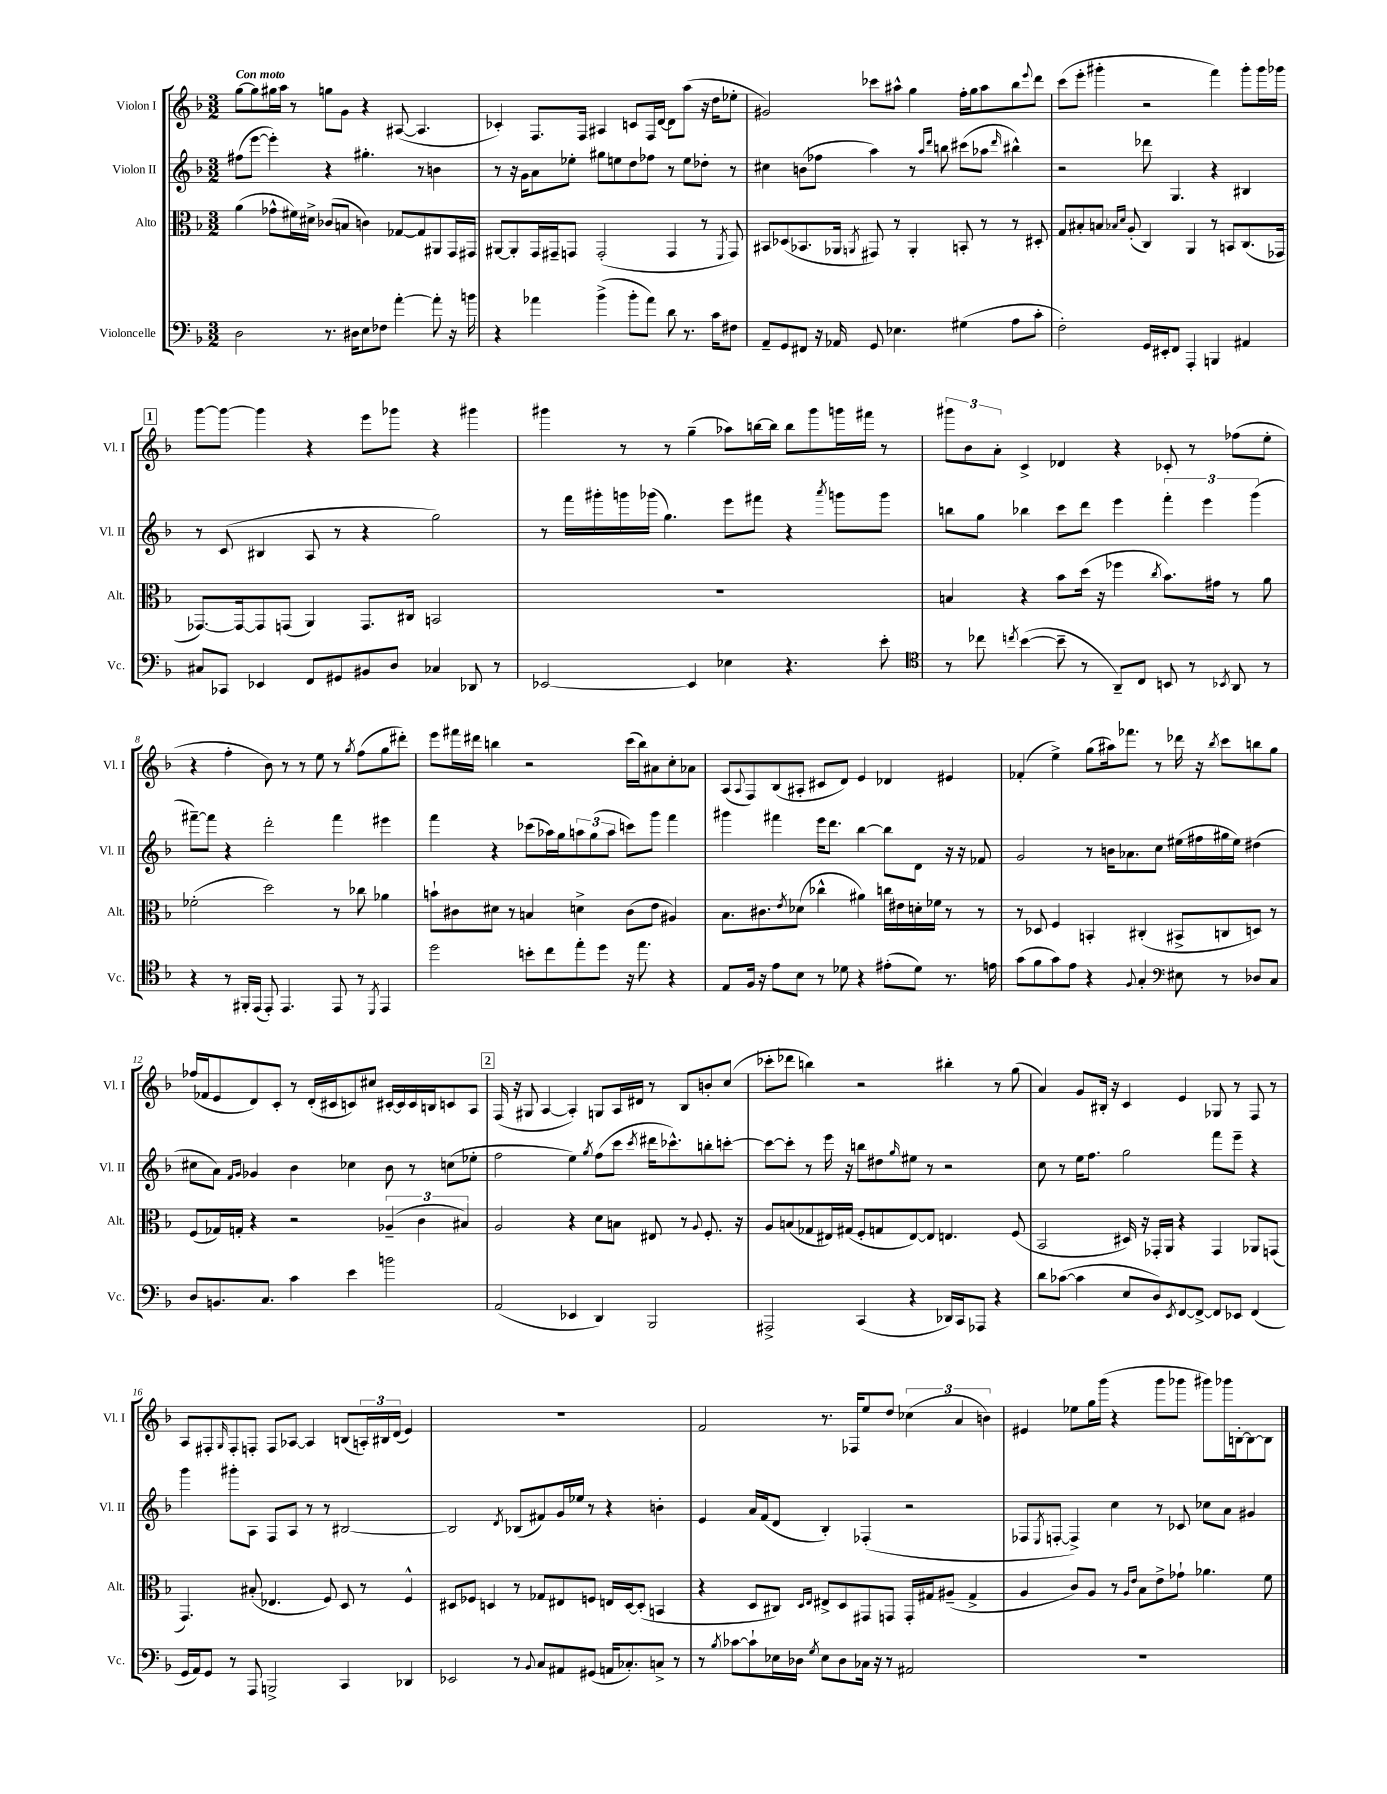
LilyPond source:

<<
\new StaffGroup <<
\new Staff = "s0" \with { instrumentName = "Violon I" shortInstrumentName = "Vl. I" } {
    \clef treble \key f \major \numericTimeSignature \time 3/2 \tempo "Con moto"
    g''8~ g''8 gis''16 a''16 r8 g''8 g'8 r4 ais8~( ais4. |
    ces'4-.) f8. f16 ais4 c'8 f16 d'16~ d'8 a''8( r16 d''16 ees''8-. |
    gis'2) ces'''8 ais''8-^ g''4 f''16-. g''16 ais''8 bes''8 \appoggiatura { e'''8 } d'''8 |
    c'''8( e'''8-. gis'''4-. r2 f'''4) gis'''8-. gis'''16 ges'''16 |
    \mark \markup { \box "1" } g'''8~ g'''8~ g'''4 r4 e'''8 ges'''8 r4 gis'''4 |
    gis'''4 r8 r8 g''4--( aes''8) b''16~ b''16 b''8 gis'''8 g'''16 fis'''16 r8 |
    \tuplet 3/2 { gis'''8 bes'8 a'8-. } c'4-> des'4 r4 ces'8-. r8 fes''8( e''8-. |
    r4 f''4-. bes'8) r8 r8 e''8 r8 \acciaccatura { g''8 } f''8( g''8 dis'''8-.) |
    e'''8 fis'''16 dis'''16 b''4 r2 c'''16( b''16) ais'8 c''8-. aes'8 |
    a8( \appoggiatura { a8 } f8) bes8( ais8-. cis'8 d'8) e'4 des'4 eis'4 |
    fes'4-.( e''4->) g''8( ais''16) fes'''8. r8 des'''16 r16 \acciaccatura { bes''8 } c'''8 b''8 g''8 |
    fes''16( fes'16 e'8 d'8) c'8-. r8 d'16-.( cis'16 c'8) cis''8 cis'16~-. cis'16 cis'16 b16 c'8 a8 |
    \mark \markup { \box "2" } f16( r16 gis8 a4~ a4-.) g8 a16 dis'16 r8 bes8 b'8-. c''8( |
    ces'''8-. des'''8 b''4) r2 bis''4-. r8 g''8( |
    a'4) g'8 bis16-. r16 c'4 e'4 ges8 r8 f8 r8 |
    a8 fis8-. \grace { g16 } fis8-. f8-. f8 aes8~ aes4 b8( \tuplet 3/2 { a16-.) bis16 d'16( } e'4) |
    R1. |
    f'2 r8. fes16 e''8 d''8 \tuplet 3/2 { ces''4( a'4 b'4) } |
    eis'4 ees''8 g''16 g'''16( r4 g'''8 ges'''8 gis'''8) ges'''16 b16~-. b8~ b8 \bar "|." |
}
\new Staff = "s1" \with { instrumentName = "Violon II" shortInstrumentName = "Vl. II" } {
    \clef treble \key f \major \numericTimeSignature \time 3/2
    fis''8( e'''8~ e'''4-.) r4 gis''4.-. r8 b'4 |
    r8 r16 g'16 a'8 ees''8-. gis''8 e''8 d''8 fes''8 r8 e''8 des''8-. r8 |
    cis''4 b'8( fes''8 a''4) r8 \grace { a''16 d'''16 } b''8 cis'''8( aes''8 \grace { d'''16 } bis''4-^) |
    r2 des'''8 g4. r4 bis4 |
    \mark \markup { \box "1" } r8 c'8( bis4 a8 r8 r4 g''2) |
    r8 f'''16 gis'''16-. g'''16 ges'''16( g''4.) e'''8 fis'''8 r4 \acciaccatura { a'''8 } g'''8 g'''8 |
    b''8 g''8 bes''4 c'''8 d'''8 e'''4 \tuplet 3/2 { f'''4-. e'''4 g'''4( } |
    fis'''8~--) fis'''8 r4 d'''2-. fis'''4 eis'''4 |
    f'''4 r4 ces'''8( aes''16) g''16 \tuplet 3/2 { a''8 g''8( a''8 } c'''8) g'''8 f'''4 |
    gis'''4 fis'''4 e'''16 d'''8. bes''4~ bes''8 d'8 r16 r16 fes'8 |
    g'2 r8 b'16 aes'8. c''8 eis''16( fis''16 gis''16 eis''16) dis''4( |
    cis''8 a'8) \grace { f'16 g'16 } ges'4 bes'4 ces''4 bes'8 r8 c''8( ees''8-. |
    \mark \markup { \box "2" } f''2 e''4) \acciaccatura { g''8 } f''8( c'''8 \acciaccatura { c'''8 } dis'''16 ces'''8.-^) b''8-. c'''8~-. |
    c'''8~ c'''8-. r8 e'''16 r16 b''8 dis''8 \grace { g''16 } eis''8 r8 r2 |
    c''8 r8 e''16 f''8. g''2 f'''8 e'''8-- r4 |
    g'''4 gis'''8-. a8 f8 a8 r8 r8 bis2~ |
    bis2 \acciaccatura { d'8 } bes8( fis'8) g'16 ees''16 r8 r4 b'4-. |
    e'4 a'16 f'16( d'8 bes4-.) fes4-.( r2 |
    fes8 \acciaccatura { e8 } f8~-. f4->) c''4 r8 ces'8 ces''8 a'8 gis'4 \bar "|." |
}
\new Staff = "s2" \with { instrumentName = "Alto" shortInstrumentName = "Alt." } {
    \clef alto \key f \major \numericTimeSignature \time 3/2
    a'4( ges'8-^ fis'16) dis'16-> ces'8( b8 c'4) ges8~ ges8 ais,8 g,16 gis,16 |
    ais,8~ ais,8-. g,16 gis,16-- g,8 g,2-.( g,4 r8 \acciaccatura { f,8 } g,8) |
    bis,8 des8( bes,8. aes,16 \acciaccatura { a,8 } gis,8) r8 a,4-. b,8-. r8 r8 dis8-. |
    g8 bis8-. b8 \grace { bes16 d'16 } a8-.( c4) a,4 r8 b,8 c8.( ges,16 |
    \mark \markup { \box "1" } ges,8.~) ges,16~ ges,8 g,8( a,4) g,8. cis16 b,2 |
    R1. |
    b4 r4 bes'8 d''16( r16 fes''4 \acciaccatura { c''8 } bes'8.) gis'16 r8 a'8 |
    fes'2-.( d''2) r8 ces''8 aes'4 |
    b'8-! cis'8 dis'8 r8 b4 d'4-> cis'8( e'8 ais4) |
    bes8. cis'8. \acciaccatura { e'8 } des'8( ces''4-^ ais'4) c''16 eis'16 d'16-. fes'16 r8 r8 |
    r8 des8 f4 b,4-. cis4-.( bis,8-> c8 d8) r8 |
    f8( ges16) g16-. r4 r2 \tuplet 3/2 { aes4--( c'4 bis4) } |
    \mark \markup { \box "2" } a2 r4 d'8 b8 eis8 r8 \appoggiatura { a8 } f8.-. r16 |
    a8 b8( ges8 eis16) gis16( f8-. g8 eis8~) eis8 e4. f8( |
    bes,2 dis16) r16 ges,16-. a,16 r4 ges,4 aes,8 g,8( |
    g,4.) bis8-.( ees4. f8) d8 r8 f4-^ |
    dis8 fes8 d4 r8 ges8 eis8 f8 e16 d16~ d8-.( b,4 |
    r4 d8 cis8) \grace { d16 e16 } eis8-> d8 gis,8 g,8 g,16-. gis16 ais8--( gis4-> |
    a4 c'8) a8 r8 \grace { a16 e'16 } bes8 e'8-> ges'8-! aes'4. f'8 \bar "|." |
}
\new Staff = "s3" \with { instrumentName = "Violoncelle" shortInstrumentName = "Vc." } {
    \clef bass \key f \major \numericTimeSignature \time 3/2
    d2 r8. dis16 e8 fes8 a'4~-. a'8-. r16 b'16 |
    r4 aes'4 bes'4->( bes'8-. aes'8) d'8 r8. c'16 fis8 |
    a,8-- g,8 fis,8 r16 aes,16 g,8 ees4. gis4( a8 c'8-. |
    f2-.) g,16 eis,16-. f,8 a,,4-. b,,4 ais,4 |
    \mark \markup { \box "1" } cis8 ces,8 ees,4 f,8 gis,8 bis,8 d8 ces4 des,8 r8 |
    ees,2~ ees,4 ees4 r4. e'8-. |
    \clef tenor r8 ces''8 \acciaccatura { c''8 } bes'4~( bes'8-- r8 a,8--) c8 b,8 r8 \acciaccatura { bes,8 } a,8 r8 |
    r4 r8 fis,16-. e,16( e,8-.) e,4. e,8 r8 \acciaccatura { d,8 } e,4 |
    d''2 b'8-. c''8 e''8-. d''8 r16 e''8. r4 |
    e8 f16 r16 e'8 bes8 r8 des'8 r4 eis'8-.( des'8) r8. e'16 |
    g'8( f'8 g'8) e'8 r4 \appoggiatura { f8 } g4-. \clef bass eis8 r8 des8 c8 |
    d8 b,8. c8. c'4 e'4 b'2 |
    \mark \markup { \box "2" } a,2( ees,4 d,4) bes,,2 |
    ais,,2-> c,4( r4 des,16) c,16 aes,,8 r4 |
    d'8 ces'8~( ces'4 e8 d8) \acciaccatura { e,8 } f,8~ f,8~-> f,8 ees,8 f,4( |
    g,16 a,16) g,8 r8 a,,8 b,,2-> c,4 des,4 |
    ees,2 r8 \appoggiatura { bes,8 } c8 ais,8 gis,8( a,16 ces8.-.) c8-> r8 |
    r8 \acciaccatura { bes8 } ces'8~ ces'8-! ees16 des16 \acciaccatura { g8 } ees8 des8 ces16 r16 r8 ais,2 |
    R1. \bar "|." |
}
>>
>>
